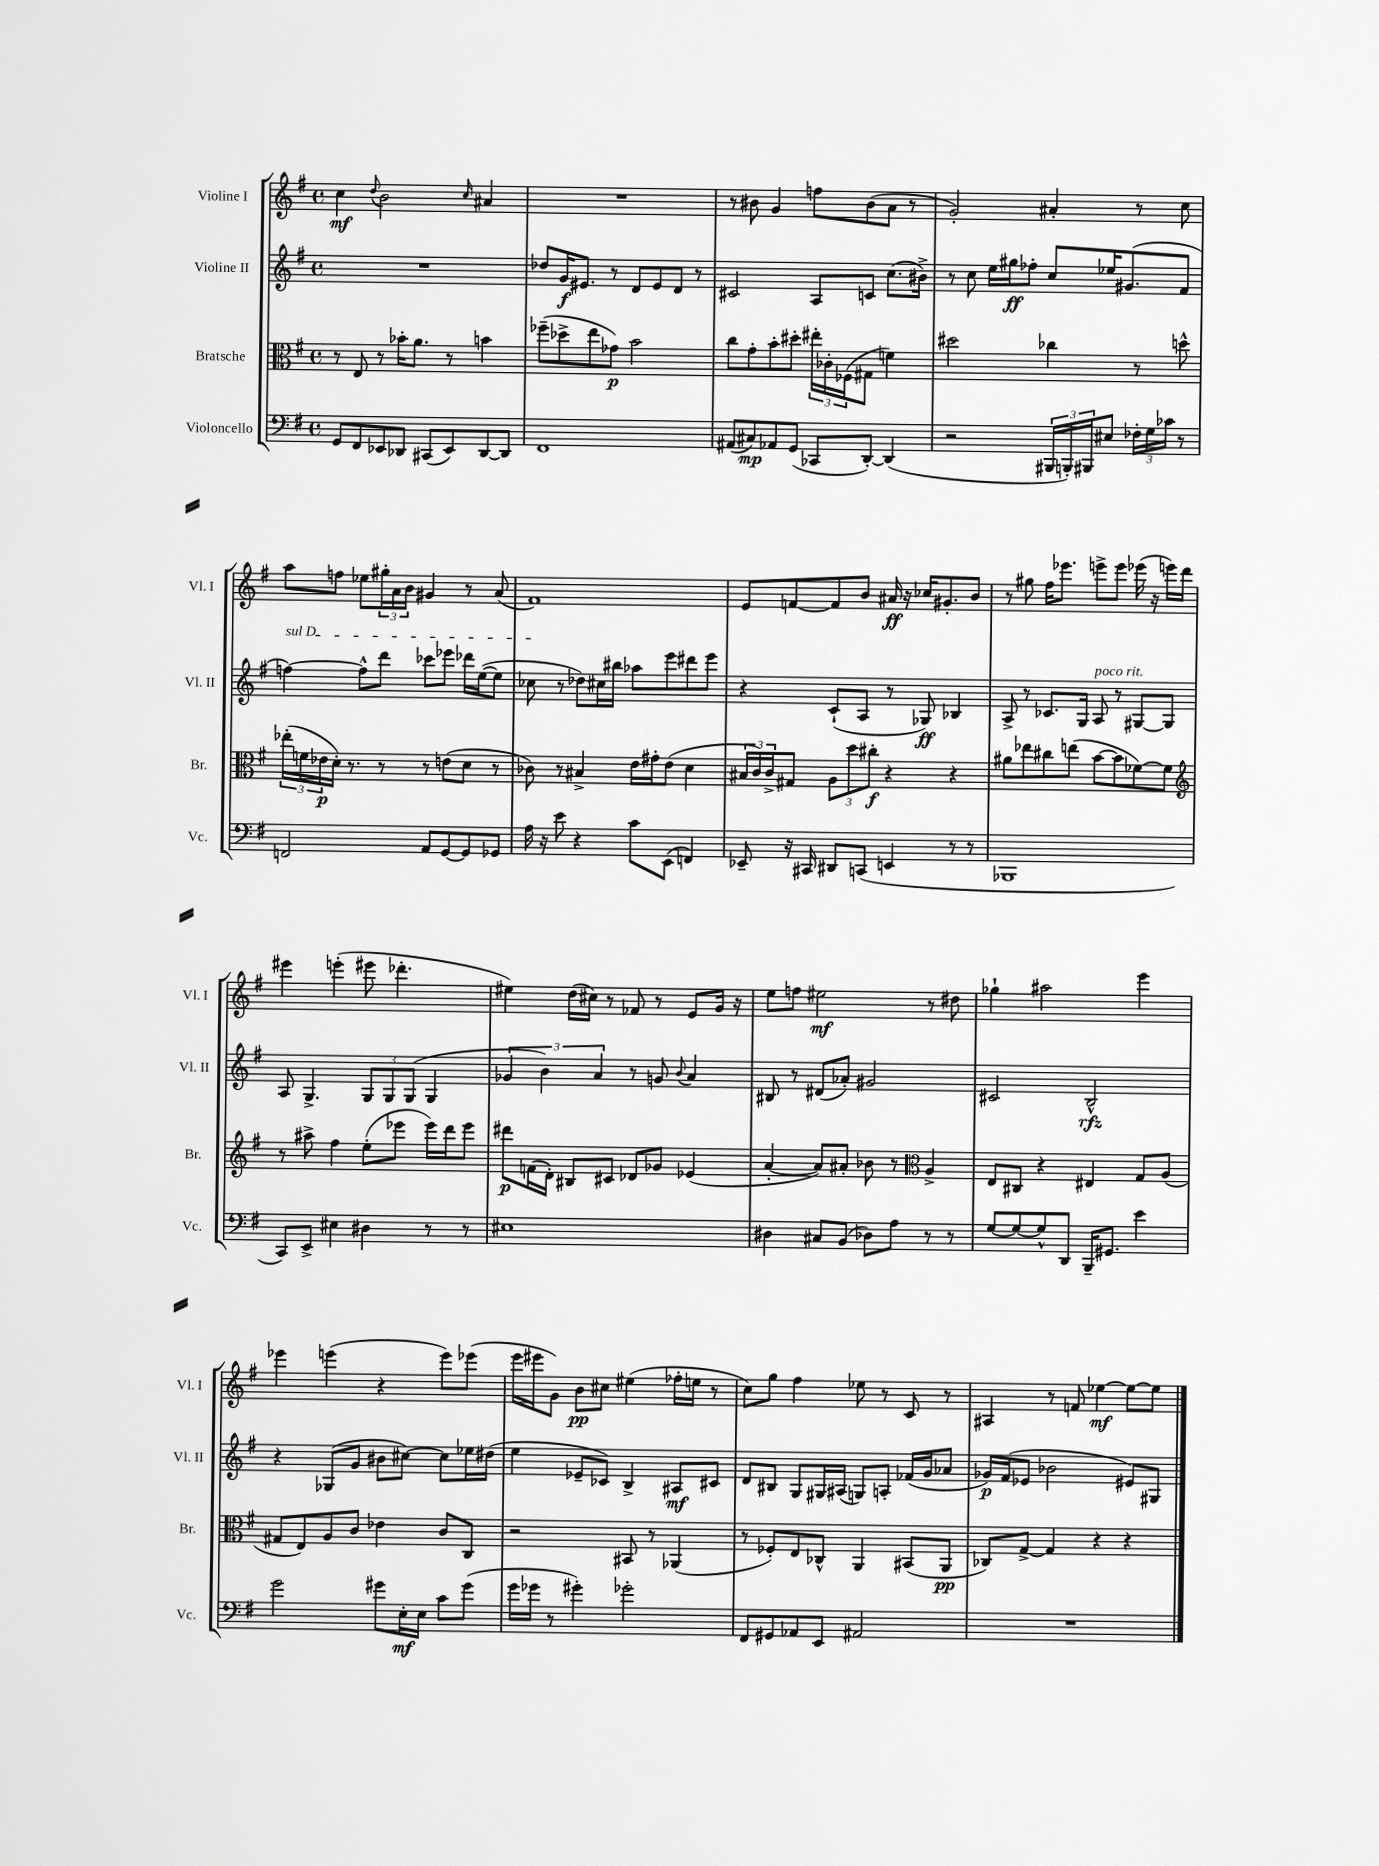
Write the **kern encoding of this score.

**kern	**kern	**kern	**kern
*staff4	*staff3	*staff2	*staff1
*clefF4	*clefC3	*clefG2	*clefG2
*k[f#]	*k[f#]	*k[f#]	*k[f#]
*M4/4	*M4/4	*M4/4	*M4/4
*met(c)	*met(c)	*met(c)	*met(c)
8GG	8r	1r	4cc
8FF#	8E	.	.
.	.	.	8qqdd
8EE-	8r	.	2b
8DD-	16b-'	.	.
.	8.a	.	.
(8CC#	.	.	.
8EE-)	8r	.	.
.	.	.	16qqcc
[8DD-	4b	.	4a#
8DD-]	.	.	.
=	=	=	=
1FF#	(8ff-~	8dd-	1r
.	8dd-^	16g	.
.	.	8.e#	.
.	8ee	.	.
.	8g-)	8r	.
.	2b	8d	.
.	.	8e#	.
.	.	8d	.
.	.	8r	.
=	=	=	=
(8AA#	8cc	2c#	8r
8C#)	8g'	.	8b#
8AA-	8b'	.	4g
(8GG	8dd#'	.	.
8CC-	24ee#'	8A	8ff
.	24c-'	.	.
.	(24F-	.	.
[8DD')	8G#	8c	(8b#
(4DD]	4f)	(8.cc	8a
.	.	.	8r
.	.	16b#^)	.
=	=	=	=
2r	2dd#	8r	2g')
.	.	8cc	.
.	.	16ee	.
.	.	16gg#	.
.	.	8ff-'	.
24BBB#	4cc-	8cc	4a#'
24BBB')	.	.	.
24BBB#	.	.	.
8E#	.	16ee-	.
.	.	(8.g#	.
24F-'	8r	.	8r
24G	.	.	.
24c-	.	.	.
8r	8dd^^	8f#	8cc
=	=	=	=
2FF	(24ee-'	[4ff)	8aa
.	24f	.	.
.	24e-	.	.
.	16d')	.	8ff
.	8.r	.	.
.	.	8ff^^]	8ee-
.	8r	8ddd	24gg#'
.	.	.	24a
.	.	.	24b
8AA	8r	8ccc-	4g#
[8GG	(8e	8eee-	.
8GG]	8d	16ddd-	8r
.	.	([16ee	.
8GG-	8r	8ee]	(8a
=	=	=	=
16A	8c-)	8cc-	1f#)
16r	.	.	.
8e	8r	8r	.
4r	4B#^	8dd-)	.
.	.	16cc#	.
.	.	16bb#	.
8c	16e	8aa-	.
.	16g#'	.	.
(8EE	(8e	8eee	.
4FF)	4d	8ddd#	.
.	.	8eee	.
=	=	=	=
8EE-~	24B#	4r	8e
.	24c)	.	.
.	24c^	.	.
16r	8G#	.	[8f
16CC#	.	.	.
8DD#	12A	(8c`	8f]
.	12dd	.	.
(8CC	.	8A	8b
.	12cc#'	.	.
4EE	4r	8r	16a#
.	.	.	16r
.	.	8G-)	16cc-
.	.	.	8.g#'
8r	4r	4B-	.
8r	.	.	8b
=	=	=	=
1BBB-	8a#	8A^	8r
.	8ee-	8r	8gg#
.	8cc#	8.c-	16ff#
.	.	.	8.eee-
.	(8ee	.	.
.	.	16G	.
.	[8b	8A	8eee^
.	8b]	8r	8eee
.	[8f-)	[8G#	(16eee-
.	.	.	16r
.	8f-]	8G#]	16eee)
.	.	.	16ddd
=	=	=	=
*	*clefG2	*	*
8CC)	8r	8A	4eee#
8EE^	8aa#^	4.G^	.
4E#	4ff#	.	(4eee'
4D#	(8ee'	12G	8eee#
.	.	12G	.
.	8eee-	.	4.ddd-'
.	.	(12G	.
8r	16eee-)	4G	.
.	16ddd	.	.
8r	8eee-	.	.
=	=	=	=
1E#	8ddd#	6g-	4ee#)
.	(16f	.	.
.	.	6b)	.
.	16d')	.	.
.	8B#	.	(16dd
.	.	.	16cc#)
.	.	6a	.
.	8c#	.	8r
.	8d-	8r	8f-
.	8g-	8g	8r
.	.	8qqb	.
.	(4e-	4a	8e
.	.	.	16g
.	.	.	16r
=	=	=	=
4D#	[4a'	8B#	8ee
.	.	8r	8ff
8C#	8a])	(8d#	2ee#
(8BB	8a#'	8a-')	.
8D-)	8b-	2g#	.
8A	8r	.	.
*	*clefC3	*	*
8r	4A^	.	8r
8r	.	.	8dd#
=	=	=	=
[8G	8E	2c#	4gg-`
8G_	8C#	.	.
8G^^]	4r	.	2aa#
8DD	.	.	.
16BBB~	4E#	2B^^	.
8.GG#	.	.	.
4e	8G	.	4eee
.	(8A	.	.
=	=	=	=
2g	8G#	4r	4eee-
.	8E)	.	.
.	8A	(8G-	(4eee
.	8c	8g	.
8g#	4e-	8b#	4r
16E'	.	[8cc#)	.
16E	.	.	.
8c	8c	8cc#]	8eee)
(8g#	8C	16ee-	(8eee-
.	.	(16dd#	.
=	=	=	=
16g	2r	4ee	16eee
16g-	.	.	16eee#
8r	.	.	8g)
4g#')	.	8e-~	8b
.	.	8c-)	8cc#
2g-'	8BB#	4B^	(4ee#
.	8r	.	.
.	(4AA-	8A#	16ff-'
.	.	.	16ee
.	.	8c#	8r
=	=	=	=
8FF#	8r	8d	8cc)
8GG#	8F-')	8B#	8gg
8AA-	8E	8G	4ff#
8EE	8C-^^	16G#	.
.	.	(16A#	.
2AA#	4AA	8G)	8ee-
.	.	8A'	8r
.	(8BB#	(16f-	8c
.	.	16g	.
.	8AA	8a-	8r
=	=	=	=
1r	8C-)	16g-)	4A#
.	.	(16f#	.
.	[8G^	8e-	.
.	4G]	2b-	8r
.	.	.	8f
.	4r	.	[4ee-
.	4r	8e#)	8ee-_
.	.	8G#	8ee-]
==	==	==	==
*-	*-	*-	*-
